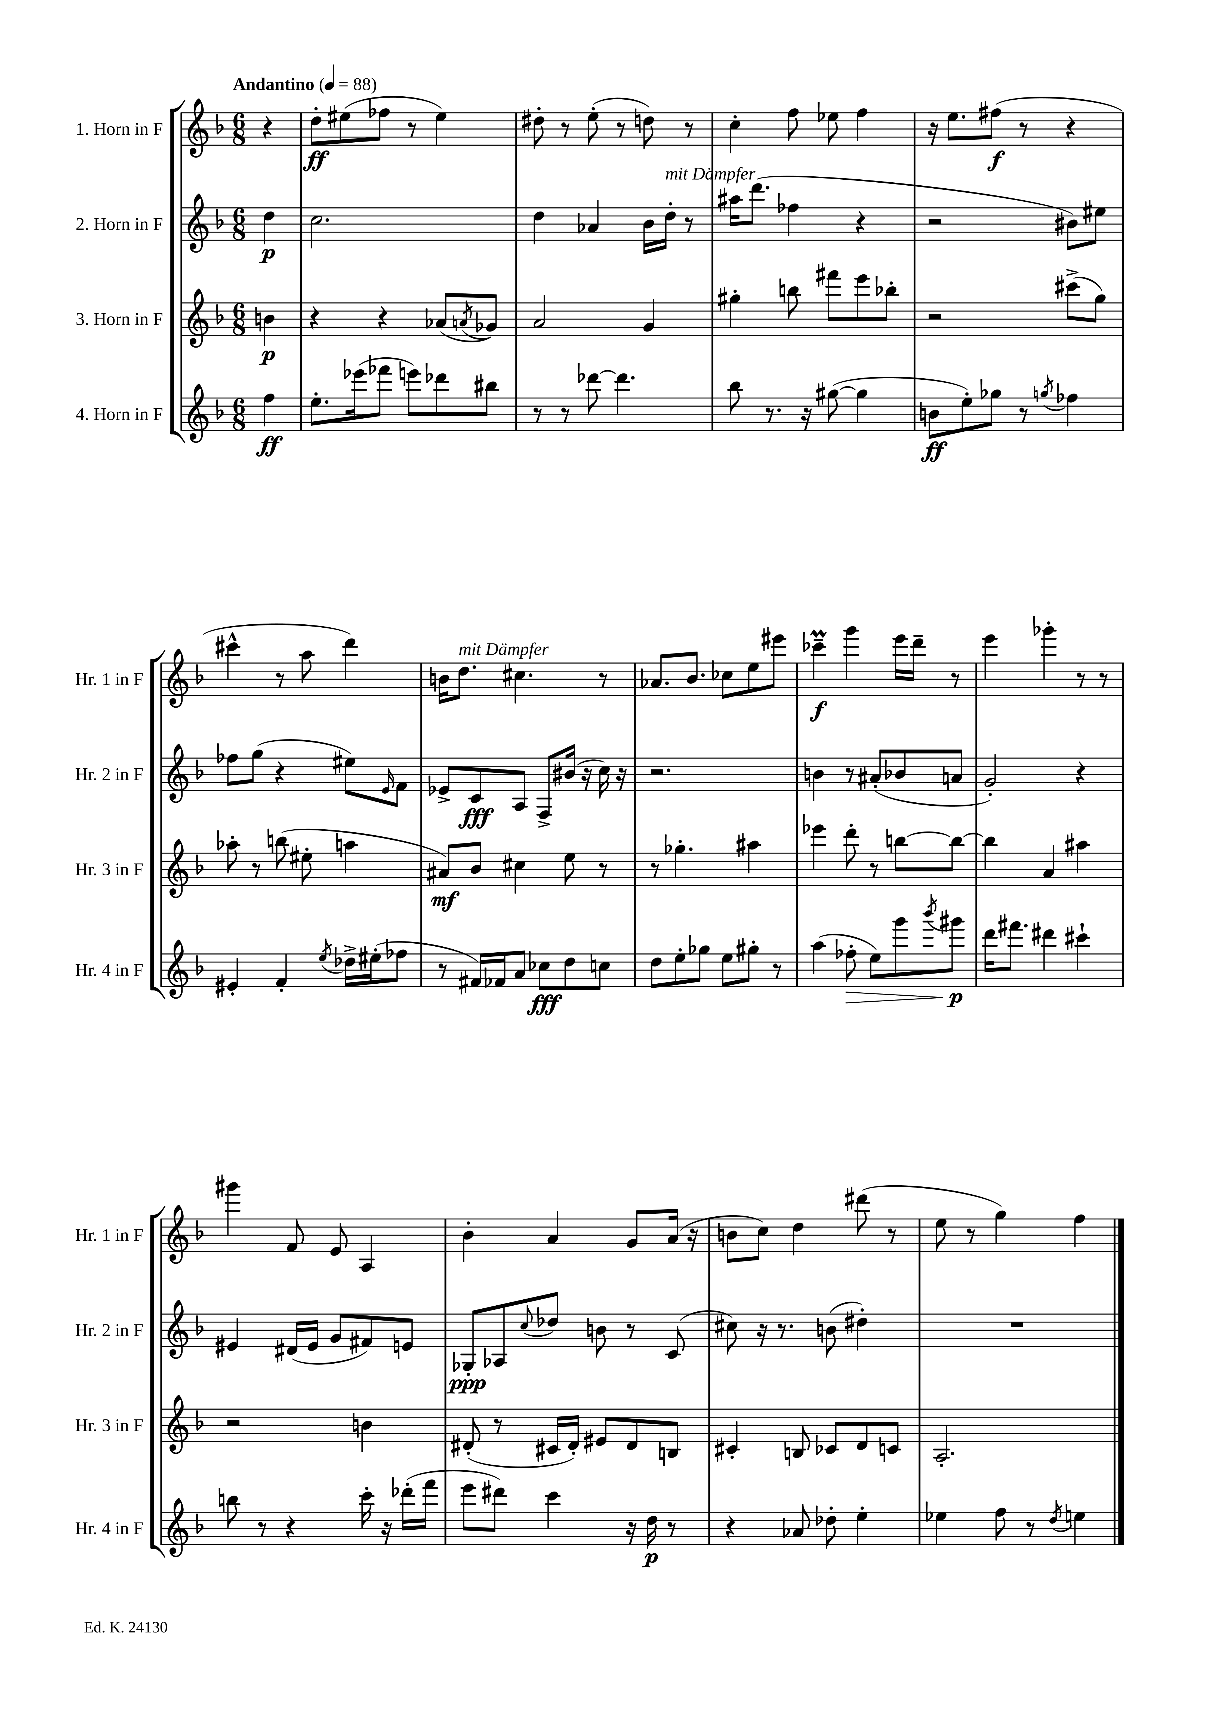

**kern	**kern	**kern	**kern
*staff4	*staff3	*staff2	*staff1
*clefG2	*clefG2	*clefG2	*clefG2
*k[b-]	*k[b-]	*k[b-]	*k[b-]
*M6/8	*M6/8	*M6/8	*M6/8
*MM88	*MM88	*MM88	*MM88
4ff\	4b\	4dd\	4r
=	=	=	=
8.ee'\L	4r	2.cc\	8dd'\L
.	.	.	(8ee#\
(16eee-\k	.	.	.
8fff-\J	4r	.	8ff-\J
8eee\L)	.	.	8r
8ddd-\	(8a-/L	.	4ee#\)
.	8qa/	.	.
8bb#\J	8g-/J)	.	.
=	=	=	=
8r	2a/	4dd\	8dd#'\
8r	.	.	8r
[8ddd-\	.	4a-/	(8ee'\
4.ddd-\]	.	.	8r
.	4g/	16b-\LL	8dd\)
.	.	16dd'\JJ	.
.	.	8r	8r
=	=	=	=
8bb-\	4gg#'\	16aa#\LK	4cc'\
.	.	(8.ddd\J	.
8.r	.	.	.
.	8bb\	4ff-\	8ff\
16r	.	.	.
([8gg#\	8fff#\L	.	8ee-\
4gg#\]	8eee\	4r	4ff\
.	8bb-'\J	.	.
=	=	=	=
8b\L	2r	2r	16r
.	.	.	8.ee\L
8ee'\)	.	.	.
8gg-\J	.	.	(8ff#\J
8r	.	.	8r
8qgg/	.	.	.
4ff-\	(8ccc#^\L	8b#\L)	4r
.	8gg\J)	8ee#\J	.
=	=	=	=
4e#'/	8aa-'\	8ff-\L	4ccc#^^\
.	8r	(8gg\J	.
4f'/	(8bb\	4r	8r
.	8ee#'\	.	8aa\
8qee/	.	.	.
16dd-^\LL	4aa\	8ee#\L)	4ddd\)
(16ee#'\J	.	.	.
.	.	16qqe/	.
8ff-\J	.	8f\J	.
=	=	=	=
8r	8a#/L)	8e-^/L	16b\LK
.	.	.	8.dd\J
16f#/LL)	8b-/J	8c/	.
16f-/J	.	.	.
8a/J	4cc#\	8A/J	4.cc#\
8cc-\L	.	8F^/L	.
8dd\	8ee\	(16b#/Jk	.
.	.	16r	.
8cc\J	8r	16cc\)	8r
.	.	16r	.
=	=	=	=
8dd\L	8r	2.r	8.a-/L
8ee'\	4.gg-'\	.	.
.	.	.	8.b-/J
8gg-\J	.	.	.
8ee\L	.	.	8cc-\L
8gg#'\J	4aa#\	.	8ee\
8r	.	.	8eee#\J
=	=	=	=
(4aa\	4eee-\	4b\	4ccc-~\
8ff-'\	8ddd'\	8r	4ggg\
8ee\L)	8r	(8a#'/L	.
8ggg\	[8bb\L	8b-/	16eee\LL
.	.	.	16ddd~\JJ
8qbbb-/	.	.	.
8ggg#\J	8bb\_J	8a/J	8r
=	=	=	=
16ddd\LK	4bb\]	2g'/)	4eee\
8.fff#\J	.	.	.
4ddd#\	4a/	.	4ggg-'\
4ccc#`\	4aa#\	4r	8r
.	.	.	8r
=	=	=	=
8bb\	2r	4e#/	4ggg#\
8r	.	.	.
4r	.	(16d#/LL	8f/
.	.	16e#/JJ	.
.	.	8g/L	8e/
16ccc'\	4b\	8f#/)	4A/
16r	.	.	.
(16ddd-'\LL	.	8e/J	.
16fff\JJ	.	.	.
=	=	=	=
8eee\L	(8d#'/	8G-'/L	4b-'\
8ddd#\J)	8r	8A-/	.
.	.	8qqcc/	.
4ccc\	16c#/LL	8dd-/J	4a/
.	16d#'/JJ)	.	.
.	8e#/L	8b\	.
16r	8d#/	8r	8g/L
16dd\	.	.	.
8r	8B/J	(8c/	(16a/Jk
.	.	.	16r
=	=	=	=
4r	4c#'/	8cc#\)	8b\L
.	.	16r	8cc\J)
.	.	8.r	.
8a-/	8B/	.	4dd\
8dd-'\	8c-/L	(8b\	.
4ee'\	8d/	4dd#'\)	(8ddd#\
.	8c/J	.	8r
=	=	=	=
4ee-\	2.A'/	2.r	8ee\
.	.	.	8r
8ff\	.	.	4gg\)
8r	.	.	.
8qdd/	.	.	.
4ee\	.	.	4ff\
==	==	==	==
*-	*-	*-	*-
